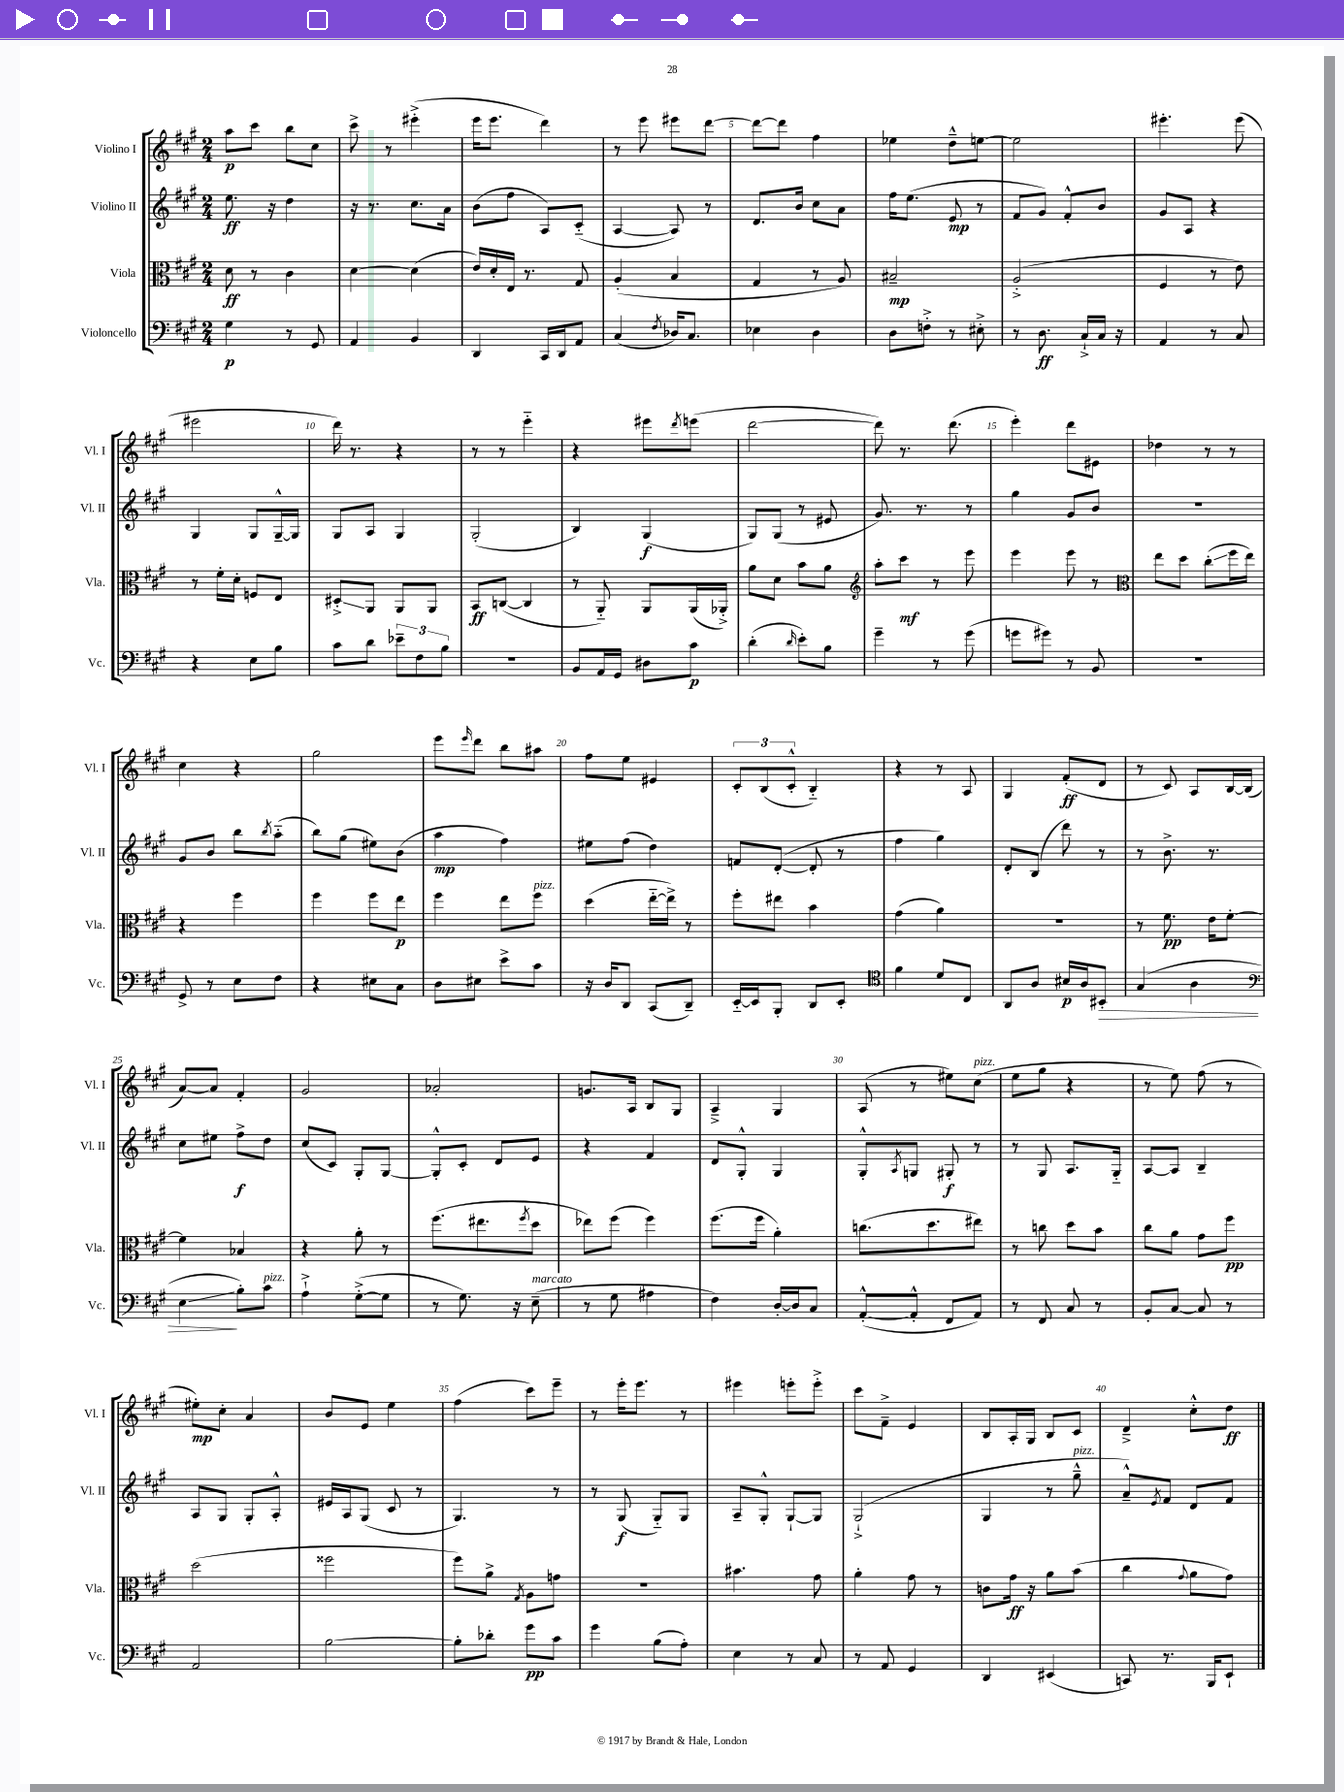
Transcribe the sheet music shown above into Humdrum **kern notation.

**kern	**kern	**kern	**kern
*staff4	*staff3	*staff2	*staff1
*clefF4	*clefC3	*clefG2	*clefG2
*k[f#c#g#]	*k[f#c#g#]	*k[f#c#g#]	*k[f#c#g#]
*M2/4	*M2/4	*M2/4	*M2/4
4G#	8d	8.ee	8aa
.	8r	.	8ccc#
.	.	16r	.
8r	4c#	4dd	8bb
8GG#	.	.	8cc#
=	=	=	=
4AA	[4d	16r	8ccc#^
.	.	8.r	.
.	.	.	8r
4BB	(4d]	8.cc#	(4eee#'^
.	.	16a	.
=	=	=	=
4DD	16e)	(8b	16eee
.	16d'	.	8.eee
.	16E	8ff#	.
.	8.r	.	.
16CC#	.	8A)	4ddd)
16DD	.	.	.
8AA	8G#	(8c#'~	.
=	=	=	=
(4C#	(4A'	[4A	8r
.	.	.	8eee
8qF#	.	.	.
16D-)	4B	8A])	8eee#
8.C#	.	.	.
.	.	8r	[8ddd
=	=	=	=
4E-	4G#	8.d	8ddd_
.	.	.	8ddd]
.	.	16b	.
4D	8r	8cc#	4ff#
.	8A)	8a	.
=	=	=	=
8D	2B#~	16ff#	4ee-
.	.	(8.ee	.
8F'^	.	.	.
8r	.	8e	8dd~^^
8E#'^	.	8r	[8ee
=	=	=	=
8r	(2A'^	8f#	2ee]
8.D	.	8g#)	.
.	.	8f#'^^	.
16C#`^	.	.	.
16C#	.	8b	.
16r	.	.	.
=	=	=	=
4AA	4F#	8g#	4.eee#'
.	.	8A	.
8r	8r	4r	.
8C#	8e)	.	(8eee#
=	=	=	=
4r	8r	4G#	2eee#
.	16f#'	.	.
.	16d'	.	.
8E	8F	8G#	.
8B	8E	[16G#~^^	.
.	.	16G#]	.
=	=	=	=
8c#	8D#'^	8G#	16ddd)
.	.	.	8.r
8d	8AA	8A	.
12e-~	8AA	4G#	4r
12F#	.	.	.
.	8AA	.	.
12B	.	.	.
=	=	=	=
2r	8BB	(2G#'	8r
.	([8C	.	8r
.	4C]	.	4eee'~
=	=	=	=
8BB	8r	4B)	4r
16AA	8AA'~)	.	.
16GG#	.	.	.
8D#	8AA	(4G#	8eee#
.	.	.	8qddd
8c#	(16AA	.	(8eee
.	16AA-'^)	.	.
=	=	=	=
(4d'	8a	8G#)	[2ddd
.	8d	(8G#	.
16qqd	.	.	.
8e')	8b	8r	.
8B	8a	8e#	.
=	=	=	=
*	*clefG2	*	*
4g#~	8aa'	8.g#)	8ddd])
.	8ccc#	.	8.r
.	.	8.r	.
8r	8r	.	.
.	.	.	(8.ddd
(8g#	8eee	8r	.
=	=	=	=
8g	4eee	4gg#	4eee')
8g#)	.	.	.
8r	8eee	8g#	8ddd
8BB	8r	8b	8e#
=	=	=	=
*	*clefC3	*	*
2r	8ee	2r	4dd-
.	8dd	.	.
.	(8cc#'	.	8r
.	16ff#	.	8r
.	16ee)	.	.
=	=	=	=
8GG#^	4r	8g#	4cc#
8r	.	8b	.
8E	4ff#	8bb	4r
.	.	8qbb	.
8F#	.	(8aa'~	.
=	=	=	=
4r	4ff#	8bb)	2gg#
.	.	(8gg#	.
8E#	8ff#	8ee#)	.
8C#	8ee	(8b	.
=	=	=	=
8D	4ff#	4aa	8eee
.	.	.	16qqeee
8E#	.	.	8ddd
8e^	8ee	4ff#)	8bb
8c#	8ff#	.	8aa#
=	=	=	=
16r	(4dd	8ee#	8ff#
16D	.	.	.
8DD	.	(8ff#	8ee
(8CC#	[16ee'~	4dd)	4e#
.	16ee^])	.	.
8DD~)	8r	.	.
=	=	=	=
[16EE'~	8ff#'	8f	12c#'
16EE]	.	.	.
.	.	.	(12B
8BBB'	8ee#	([8d'	.
.	.	.	12c#'^^
8DD	4b	8d']	4B'~)
8EE'	.	8r	.
=	=	=	=
*clefC4	*	*	*
4f#	(4g#	4ff#	4r
8d	4a)	4gg#)	8r
8C#	.	.	8A
=	=	=	=
8AA	2r	8d'	4G#
8A	.	(8B	.
16B#	.	8ddd)	(8f#'
16A	.	.	.
8BB#'	.	8r	8d
=	=	=	=
(4G#	8r	8r	8r
.	8.f#	8.b^	8c#)
4A	.	.	8A
.	16e	8.r	.
.	[8f#'	.	[16B
.	.	.	(16B]
=	=	=	=
*clefF4	*	*	*
4E	4f#]	8cc#	[8a)
.	.	8ee#	8a]
8B')	4B-	8ff#^	4f#'
8c#	.	8dd	.
=	=	=	=
4A`^	4r	(8cc#	2g#
.	.	8c#)	.
([8G#'^	8a'	8G#'	.
8G#]	8r	[8G#	.
=	=	=	=
8r	(8.ff#	8G#'^^]	2a-'
8.G#)	.	8c#'	.
.	8.ee#	.	.
.	.	8d	.
16r	.	.	.
.	8qff#	.	.
(8E~	8dd	8e	.
=	=	=	=
8r	8ee-)	4r	8.g
8G#	(8ff#	.	.
.	.	.	16A
4A#	4ff#)	4f#	8B
.	.	.	8G#
=	=	=	=
4F#)	(8.ff#	8d	4A~^
.	.	8G#'^^	.
.	16ff#	.	.
[16D'	4a')	4G#	4G#
16D]	.	.	.
8C#	.	.	.
=	=	=	=
([8AA'^^	(8.cc	8G#'^^	(8A
.	.	8qA	.
8AA'^^]	.	8G	8r
.	8.dd	.	.
8FF#	.	8G#'	8ee#)
8AA)	8ee#)	8r	(8cc#
=	=	=	=
8r	8r	8r	8ee
8FF#	8cc	8G#	8gg#
8C#	8dd	8.A	4r
8r	8b	.	.
.	.	16G#'~	.
=	=	=	=
8BB'	8cc#	[8A	8r
[8C#	8a	8A]	8ee)
8C#]	8g#	4B~	(8ff#
8r	8ff#	.	8r
=	=	=	=
2AA	(2dd	8A	8ee#')
.	.	8G#	8cc#'
.	.	8G#'	4a
.	.	8A'^^	.
=	=	=	=
[2B	2ff##	16e#	8b
.	.	16A	.
.	.	(8G#	8e
.	.	8c#	4ee
.	.	8r	.
=	=	=	=
8B']	8ff#)	4.G#)	(4ff#
8d-'	8a^	.	.
.	8qG#	.	.
8g#	8A	.	8ccc#)
8c#	8g	8r	8eee~
=	=	=	=
4g#	2r	8r	8r
.	.	(8G#	16eee'
.	.	.	8.eee
(8B	.	8G#'~)	.
8A')	.	8G#	8r
=	=	=	=
4E	4.b#	8A~	4eee#
.	.	8G#'^^	.
8r	.	[8G#`	8eee'
8C#	8g#	8G#]	8eee'^
=	=	=	=
8r	4a'	(2G#`^	8ccc#
8AA	.	.	8f#~^
4GG#	8g#	.	4e
.	8r	.	.
=	=	=	=
4DD	8c	4G#	8B
.	16g#	.	16A'
.	16r	.	16G#
(4EE#	8a	8r	8B
.	(8b	8gg#~^^	8c#
=	=	=	=
8CC)	4cc#	8a~^^)	4d~^
.	.	8qe	.
8.r	.	8f#	.
.	8qqg#	.	.
.	8a	8d	8cc#'^^
16BBB	.	.	.
8EE`	8g#)	8f#	8dd
==	==	==	==
*-	*-	*-	*-
